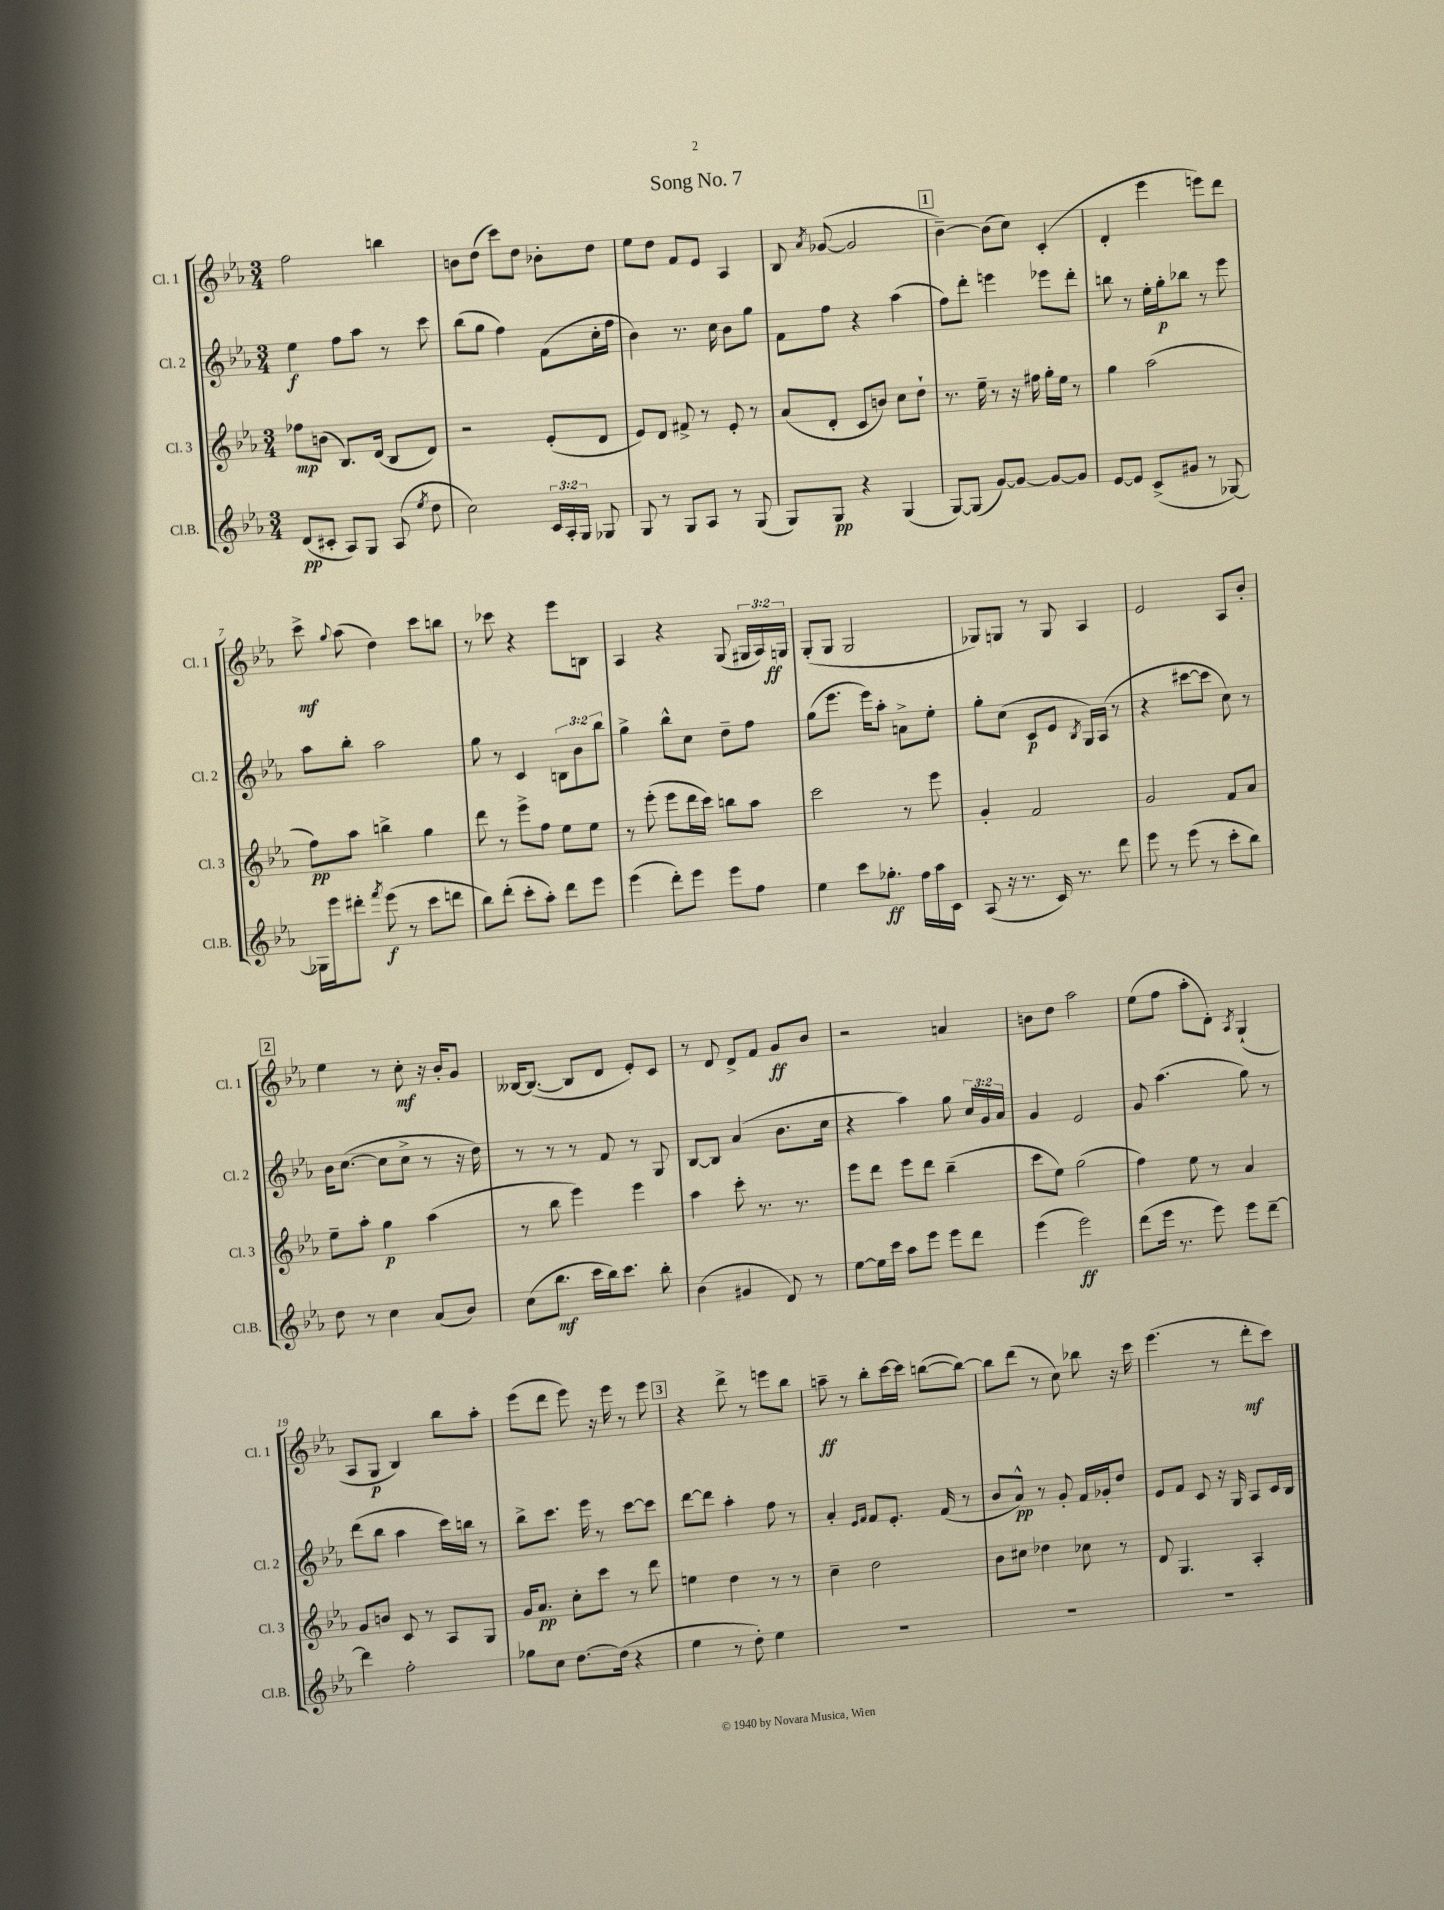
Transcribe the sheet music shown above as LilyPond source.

\header { title = "Song No. 7" }
<<
\new StaffGroup <<
\new Staff = "s0" \with { instrumentName = "Cl. 1" shortInstrumentName = "Cl. 1" } {
    \clef treble \key ees \major \numericTimeSignature \time 3/4 \override Staff.TupletNumber.text = #tuplet-number::calc-fraction-text
    \autoBeamOff f''2 b''4 |
    b'8[ d''8]( c'''8[) d''8] bes'8[-. d''8] |
    ees''8[ d''8] f'8[ ees'8] aes4 |
    bes8 \acciaccatura { aes'8 } ges'8~( ges'2 |
    \mark \markup { \box "1" } bes'4~--) bes'8[( c''8]) c'4-.( |
    d'4-. ees'''4 e'''8[) d'''8] |
    c'''8->\mf \appoggiatura { g''8 } aes''8( d''4) c'''8[ b''8] |
    r8 ces'''8 r4 ees'''8[ b8] |
    aes4 r4 g8( \tuplet 3/2 { gis16[ aes16) g16]\ff } |
    g8[-.( g8] g2 |
    ges8[) g8] r8 g8 aes4 |
    ees'2 aes8[ bes'8]-. |
    \mark \markup { \box "2" } ees''4 r8 c''8-.\mf r16 bes'16[-. g'8] |
    beses16[~ beses8.]~( beses8[ d'8] ees'8[-.) c'8] |
    r8 d'8 d'8[-> f'8] g'8[\ff bes'8] |
    r2 a'4 |
    b'8[ d''8] aes''2 |
    ees''8[( f''8] aes''8[-. d'8]-.) \acciaccatura { aes8 } g4-!( |
    aes8[ g8]\p bes4) bes''8[ aes''8]-. |
    ees'''8[( d'''8] ees'''8) r16 ees'''16 r8 ees'''8 |
    \mark \markup { \box "3" } r4 d'''8-> r8 e'''8[ bes''8] |
    a''8--\ff r8 bes''8[-. c'''16~ c'''16] b''8[~( b''8]~) |
    b''8[ d'''8]( r8 c''8) bes''8 r16 c'''16 |
    ees'''4.( r8 d'''8[-.\mf c'''8]) \bar "|." |
}
\new Staff = "s1" \with { instrumentName = "Cl. 2" shortInstrumentName = "Cl. 2" } {
    \clef treble \key ees \major \numericTimeSignature \time 3/4 \override Staff.TupletNumber.text = #tuplet-number::calc-fraction-text
    \autoBeamOff ees''4\f f''8[ aes''8] r8 c'''8 |
    bes''8[( g''8] f''4) f'8[( c''16-. f''16] |
    bes'4) r8. c''16 bes'8[ g''8] |
    f'8[ f''8] r4 aes''4( |
    \mark \markup { \box "1" } f''8[) d'''8]-. e'''4 ees'''8[ d'''8]-. |
    b''8 r8 ees''16[-. g''16-.\p bes''8] r8 ees'''8 |
    aes''8[ bes''8]-. aes''2 |
    g''8 r8 c'4 \tuplet 3/2 { b8[ bes'8 bes''8] } |
    g''4-> bes''8[-^ c''8] d''8[-- f''8] |
    g''8[( ees'''8.] ees'''16[) aes''8]-. a'8[-> ees''8]-. |
    g''8[-. c''8]( c'8[\p ees'8] \acciaccatura { bes8 } g16[) aes16]( r8 |
    r4 cis'''8[~ cis'''8] c''8) r8 |
    \mark \markup { \box "2" } bes'16[ c''8.]~( c''8[ c''8]-> r8 r16 d''16) |
    r8 r8 r8 f'8 r8 g8 |
    bes8[~ bes8] aes'4( bes'8.[ c''16] |
    r4 aes''4) g''8 \tuplet 3/2 { c''16[ g'16 aes'16] } |
    g'4 ees'2 |
    g'8 aes''4.( g''8) r8 |
    d'''8[( bes''8] aes''4 c'''16[) b''16] r8 |
    bes''8[-> c'''8.] ees'''16 r8 c'''8[~ c'''8] |
    \mark \markup { \box "3" } d'''8[~ d'''8] aes''4-. f''8 r8 |
    aes'4-. \grace { ees'16[ f'16] } f'8[ ees'8.]-. f'16( r8 |
    bes'8[ aes'8]-^\pp) r8 g'8-. f'16[ ges'16-. d''8] |
    ees'8[ f'8] c'8 r16 g16 aes8[ c'16 bes16] \bar "|." |
}
\new Staff = "s2" \with { instrumentName = "Cl. 3" shortInstrumentName = "Cl. 3" } {
    \clef treble \key ees \major \numericTimeSignature \time 3/4
    \autoBeamOff fes''8[\mp b'8]( bes8.[) d'16]( bes8[ d'8]) |
    r2 ees'8[-.( d'8] |
    ees'8[) d'8] fis'8-> r8 ees'8-. r8 |
    aes'8[( d'8]-. c'8[ b'8]) c''8[ d''8]-! |
    \mark \markup { \box "1" } r8. ees''16-- r8 r16 fis''16 g''16[-. ees''16] r8 |
    g''4 aes''2( |
    f''8[\pp) aes''8] b''4-> g''4 |
    d'''8 r8 ees'''8[-> f''8] ees''8[ ees''8] |
    r8 ees'''8-.( ees'''8[ d'''16 c'''16]) b''8[ aes''8] |
    c'''2 r8 ees'''8 |
    g'4-. f'2 |
    g'2 f'8[ aes'8] |
    \mark \markup { \box "2" } ees''8[-- aes''8]-. g''4\p aes''4( |
    r8 bes''8 ees'''4) ees'''4 |
    aes''4 c'''8-. r8. r8. |
    ees'''8[ d'''8] ees'''8[ d'''8] bes''4--( |
    c'''8[ ees''8]) g''2( |
    f''4) ees''8 r8 aes'4 |
    g'8[ b'8] c'8 r8 aes8[ g8] |
    g'16[ aes'8.]\pp c''8[-. c'''8] r8 d'''8 |
    \mark \markup { \box "3" } e''4 d''4 r8 r8 |
    c''4-- d''2 |
    bes'8[ cis''8] des''4 ces''8 r8 |
    d'8 g4. aes4-. \bar "|." |
}
\new Staff = "s3" \with { instrumentName = "Cl.B." shortInstrumentName = "Cl.B." } {
    \clef treble \key ees \major \numericTimeSignature \time 3/4 \override Staff.TupletNumber.text = #tuplet-number::calc-fraction-text
    \autoBeamOff d'8[\pp( cis'8]-. aes8[) g8] aes8( \acciaccatura { ees''8 } d''8 |
    c''2) \tuplet 3/2 { c'16[ aes16-. g16] } ges8 |
    g8 r8 g8[ aes8] r8 g8( |
    g8[) g8]\pp r4 g4( |
    \mark \markup { \box "1" } g8[~) g8]( g'8[~) g'8]~ g'8[~ g'8] |
    ees'8[~ ees'8] c'8[->( gis'8] r8 ges8~) |
    ges16[ ees'''16 dis'''8]-. \acciaccatura { f'''8 } ees'''8\f( r8 c'''8[ d'''8] |
    bes''8[) d'''8]-.( c'''8[-. aes''8]-.) d'''8[ ees'''8] |
    ees'''4( d'''8[-.) ees'''8] ees'''8[ f''8] |
    ees''4 c'''8[ ges''8.]-.\ff f''16[ aes''16 c'16] |
    aes8( r16 r8. c'16) r8. d'''8 |
    ees'''8 r8 ees'''8( r8 c'''8[-. bes''8]) |
    \mark \markup { \box "2" } d''8 r8 c''4 aes'8[( bes'8]) |
    c''8[( bes''8.]\mf c'''16[ bes''16) c'''8.] bes''8-. |
    bes'4( gis'4 d'8) r8 |
    ees''8[~ ees''16 c'''16] aes''8[ ees'''8] ees'''8[ d'''8] |
    ees'''4( ees'''2\ff) |
    d'''8[( ees'''16] r8. ees'''8) ees'''8[ d'''8]~-- |
    d'''4 f''2-. |
    ges''8[ c''8] d''8.[~ d''16]( r4 |
    \mark \markup { \box "3" } ees''4 r8 d''8-.) ees''4 |
    R2. |
    R2. |
    R2. \bar "|." |
}
>>
>>
